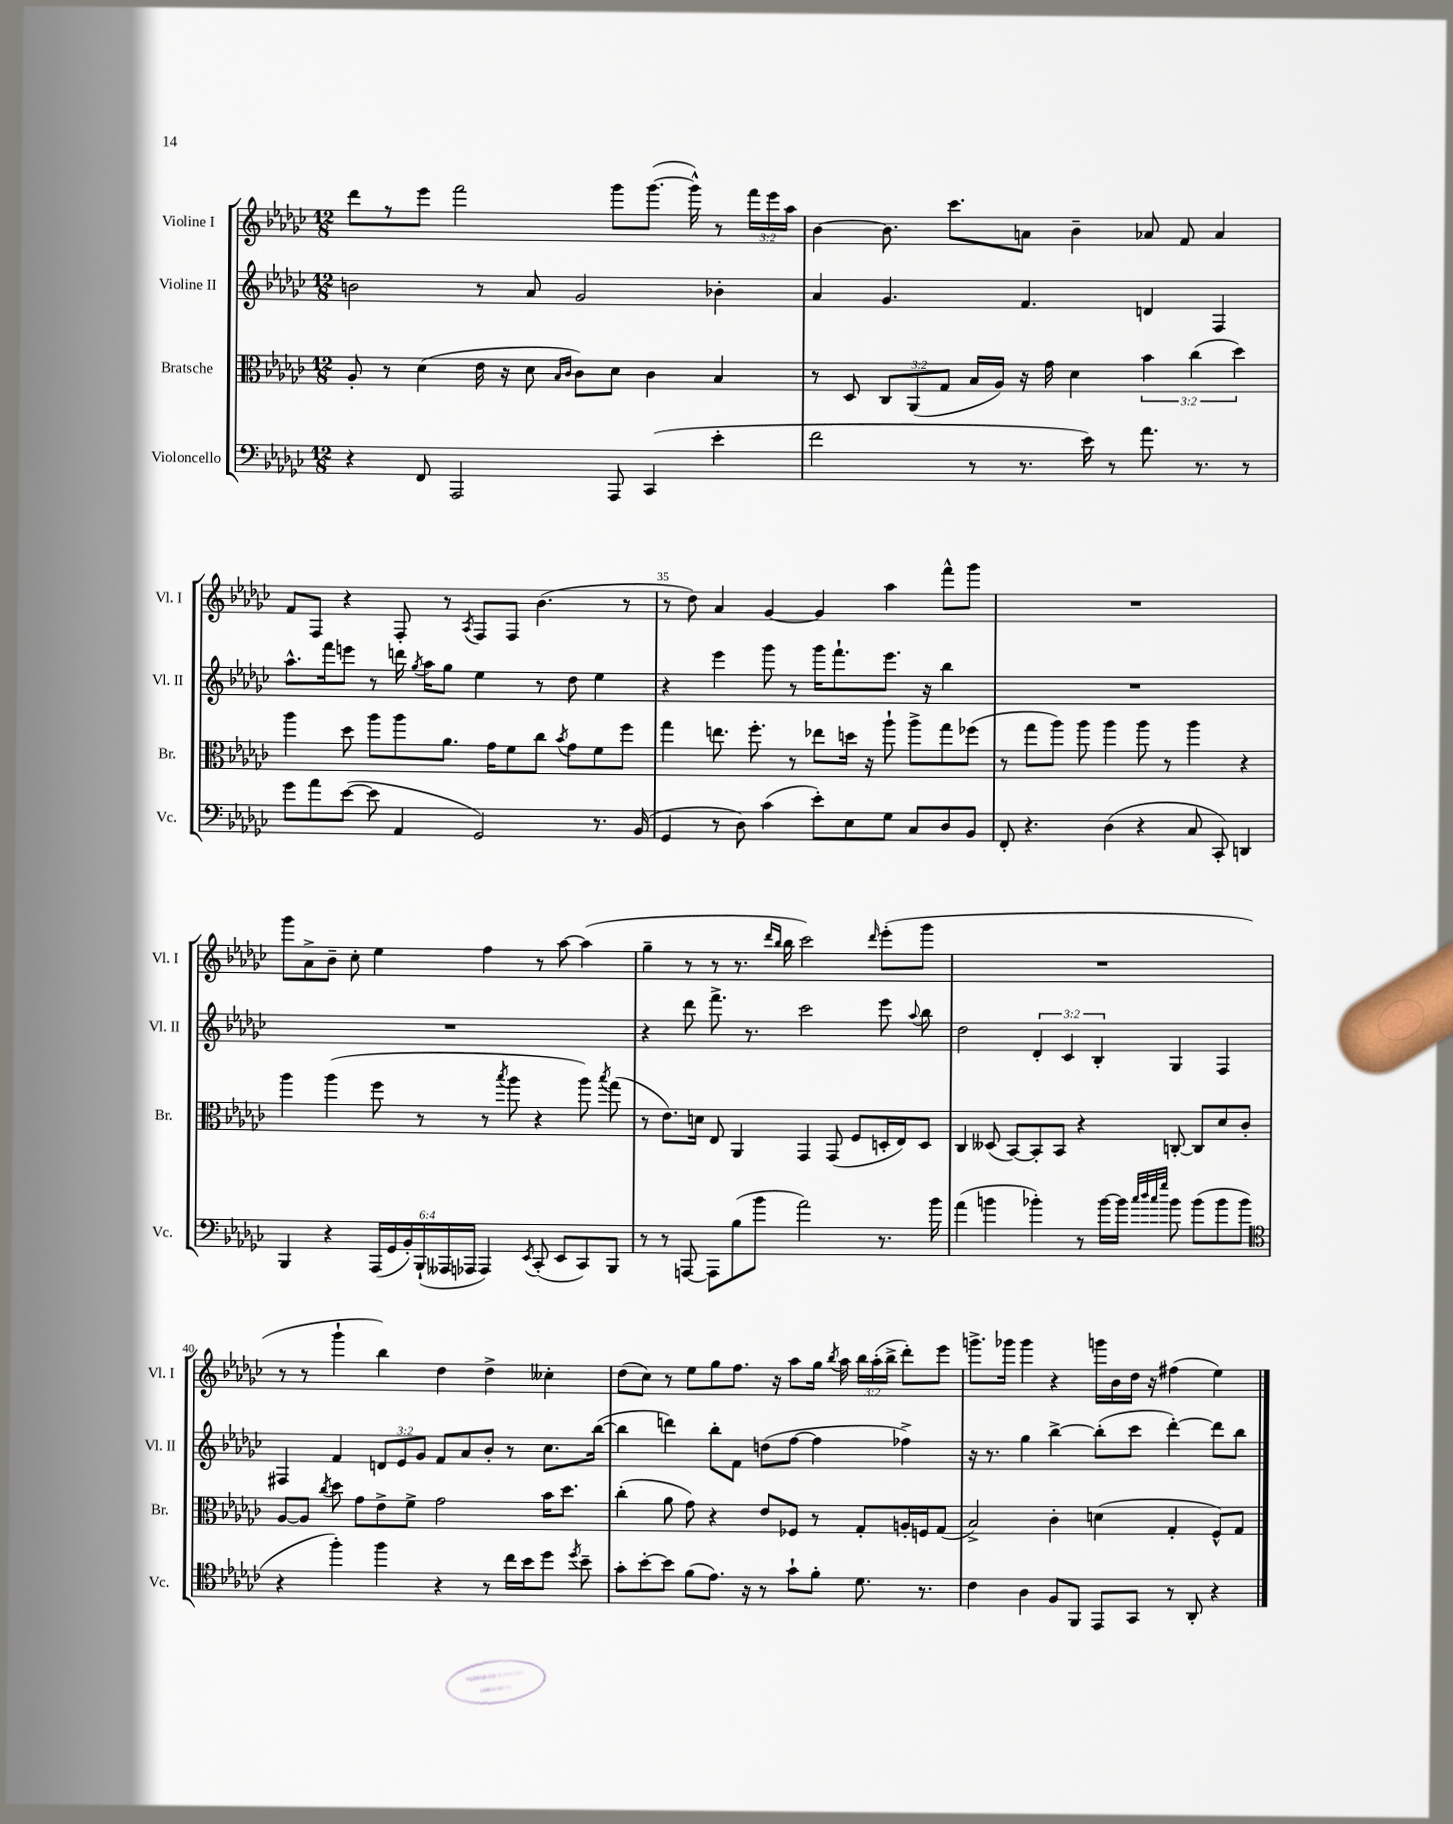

**kern	**kern	**kern	**kern
*part4	*part3	*part2	*part1
*staff4	*staff3	*staff2	*staff1
*I"Violoncello	*I"Bratsche	*I"Violine II	*I"Violine I
*I'Vc.	*I'Br.	*I'Vl. II	*I'Vl. I
*clefF4	*clefC3	*clefG2	*clefG2
*k[b-e-a-d-g-c-]	*k[b-e-a-d-g-c-]	*k[b-e-a-d-g-c-]	*k[b-e-a-d-g-c-]
*M12/8	*M12/8	*M12/8	*M12/8
=32	=32	=32	=32
4r	8A-'/	2bn\	8ddd-\L
.	8r	.	8r
8FF/	(4d-\	.	8eee-\J
2AAA-/	.	.	2fff\
.	16e-\	8r	.
.	16r	.	.
.	8d-\	8a-/	.
.	16qqB-/LL	.	.
.	16qqc-/JJ	.	.
.	8c-\L)	2g-/	.
8AAA-/	8d-\J	.	8ggg-\L
(4CC-/	4c-\	.	([8.ggg-\J
.	.	.	16ggg-^^\])
4e-'\	4B-/	4b-X'\	8r
.	.	.	24fff\LL
.	.	.	24eee-\
.	.	.	24aa-\JJ
=33	=33	=33	=33
2f\	8r	4a-/	[4b-\
.	8D-/	.	.
.	12C-/L	4.g-/	8.b-\]
.	(12AA-/	.	.
.	12G-/J	.	.
.	.	.	8.ccc-\L
8r	16B-/LL	.	.
.	16A-/JJ)	.	.
8.r	16r	4.f/	8an\J
.	16g-\	.	.
.	4d-\	.	4b-~\
16e-\)	.	.	.
8r	.	.	.
8.a-\	6b-\	4dn/	8a-X/
.	.	.	8f/
.	(6cc-\	.	.
8.r	.	.	.
.	.	4F/	4a-/
.	6dd-\)	.	.
8r	.	.	.
!!LO:LB:g=z
=34	=34	=34	=34
8g-\L	4aa-\	8.aa-^^\L	8f/L
8a-\	.	.	8F/J
.	.	16fff\k	.
([8e-\J	8dd-\	8eeen\J	4r
8e-\]	8aa-\L	8r	.
4AA-/	8aa-\	16dddn\	8F'/
.	.	8qgg-/	.
.	.	16aa-\KL	.
.	8.a-\J	8gg-\J	8r
.	.	.	8qA-/
2GG-/)	.	4ee-\	8F/L
.	16g-\KL	.	.
.	8f\	.	8F/J
.	8cc-\J	8r	(4.b-\
.	8qb-/	.	.
.	8g-\L	8dd-\	.
8.r	8f\	4ee-\	.
.	8ff\J	.	8r
(16BB-/	.	.	.
=35	=35	=35	=35
4GG-/	4gg-\	4r	8r
.	.	.	8dd-\)
8r	8.een\	4eee-\	4a-/
8D-\)	.	.	.
.	8.ff'\	.	.
(4c-\	.	8ggg-\	[4g-/
.	8r	8r	.
8e-'\L)	8ee-X\L	16ggg-\KL	4g-/]
.	.	8.fff`\	.
8E-\	16ddn\Jk	.	.
.	16r	.	.
8G-\J	8aa-`\	8.eee-\J	4aa-\
8C-/L	8aa-^\L	.	.
.	.	16r	.
8D-/	8gg-\	4bb-\	8fff^^\L
8BB-/J	(8ff-X\J	.	8ggg-\J
=36	=36	=36	=36
8FF'/	8r	1.r	1.r
4.r	8gg-\L	.	.
.	8aa-\J)	.	.
.	8aa-\	.	.
(4D-\	4aa-\	.	.
4r	8aa-\	.	.
.	8r	.	.
8C-/	4aa-\	.	.
8CC-'/)	.	.	.
4DDn/	4r	.	.
!!LO:LB:g=z
=37	=37	=37	=37
4BBB-/	4aa-\	1.r	8ggg-\L
.	.	.	8a-^\
4r	(4aa-\	.	8b-~\J
.	.	.	8cc-'\
(24AAA-/LL	8ff\	.	4ee-\
24GG-/	.	.	.
24BB-'/)	.	.	.
(24BBB-`/	8r	.	.
24AAA--X/	.	.	.
24AAA-X/JJ	.	.	.
4AAA-/)	8r	.	4ff\
.	8qbb-/	.	.
.	8aa-\	.	.
8qEE-/	.	.	.
(8CC-'/	4r	.	8r
8EE-/L	.	.	[8aa-\
8CC-/)	8aa-\)	.	(4aa-\]
.	8qbb-/	.	.
8BBB-/J	(8gg-\	.	.
=38	=38	=38	=38
8r	8r	4r	4gg-~\
8r	8.e-\L)	.	.
[8AAAn/	.	8ddd-\	8r
.	16dn\Jk	.	.
8AAA\L]	8E-/	8.fff^\	8r
(8B-\	4AA-/	.	8.r
.	.	8.r	.
8b-\J	.	.	.
.	.	.	16qqddd-/LL
.	.	.	16qqbb-/JJ
.	.	.	16bb-\
2a-\)	4GG-/	2ccc-\	2ccc-\)
.	(8GG-/	.	.
.	8F/L	.	.
.	.	.	16qqddd-/
8.r	16Dn'/L	8eee-\	(8eee-'\L
.	16E-/J)	.	.
.	.	8qqaa-/	.
.	8D/J	8bb-\	8ggg-\J
16b-\	.	.	.
=39	=39	=39	=39
(4a-\	4C-/	2dd-\	1.r
4bn\	(8D--X/	.	.
.	[8BB-/L)	.	.
4b-X'\)	8BB-'/]	6d-'/	.
.	8BB-/J	.	.
.	.	6c-/	.
8r	4r	.	.
.	.	6B-'/	.
[16b-\LL	.	.	.
16b-\JJ]	.	.	.
32qqcc-/LLL	.	.	.
32qqdd-/	.	.	.
32qqcc-/	.	.	.
32qqgg-/JJJ	.	.	.
8b-\	[8Cn'/	4G-/	.
(8b-\L	8C/L]	.	.
8b-\	8d-/	4F/	.
8b-\J	8c-'/J	.	.
!!LO:LB:g=z
=40	=40	=40	=40
*clefC4	*	*	*
4r	[8A-/L	4F#X/	8r
.	8A-/J]	.	8r
.	8qcc-/	.	.
4ff'\)	8dd-\	4f/	4ggg-`\
.	8g-\L	.	.
4ff\	8e-^\	12dn/L	4bb-\)
.	.	12e-/	.
.	8f^\J	.	.
.	.	12g-/J	.
4r	2g-\	8f/L	4dd-\
.	.	8a-/	.
8r	.	8b-'/J	4dd-^\
16cc-\LL	.	8r	.
16b-\J	.	.	.
8dd-\J	16b-\KL	8.cc-\L	4cc--X'\
.	8.dd-\J	.	.
8qdd-/	.	.	.
8b-~\	.	.	.
.	.	([16bb-\Jk	.
=41	=41	=41	=41
8g-'\L	(4cc-'\	4bb-\]	(8dd-\L
[8b-'\	.	.	8cc-\J)
8b-\J]	8a-\	4dddn\)	8r
(8f\L	8g-\)	.	8ee-\L
8.e-\J)	4r	8bb-'\L	8gg-\
.	.	8f\J	8.ff\J
16r	.	.	.
8r	8e-/L	(8ddn\L	.
.	.	.	16r
8g-`\L	8F-X/J	[8ff\J	8aa-\L
8f'\J	8r	4ff\]	16gg-\Jk
.	.	.	8qbb-/
.	.	.	16aa-\
8.d-\	8G-'/L	.	24bb-\LL
.	.	.	(24aa-'\
.	.	.	24bb-^\JJ
.	16An'/L	4ff-X^\)	8ddd-'\L)
8.r	16Fn/J	.	.
.	(8G-/J	.	8eee-\J
=42	=42	=42	=42
4c-\	2B-^/)	16r	8.gggn^\L
.	.	8.r	.
.	.	.	16ggg-X\Jk
4A-\	.	4gg-\	4ggg-\
8F/L	4c-'\	[4bb-^\	4r
8FF/J	.	.	.
8EE-/L	(4dn\	(8bb-'\L]	16gggn\LL
.	.	.	16b-\
8GG-/J	.	8ccc-\J	16dd-\JJ
.	.	.	16r
8r	4G-'/	[4ddd-'\)	(4ff#X\
8AA-'/	.	.	.
4r	8F^^/L)	8ddd-\L]	4ee-\)
.	8G-/J	8bb-\J	.
==	==	==	==
*-	*-	*-	*-
